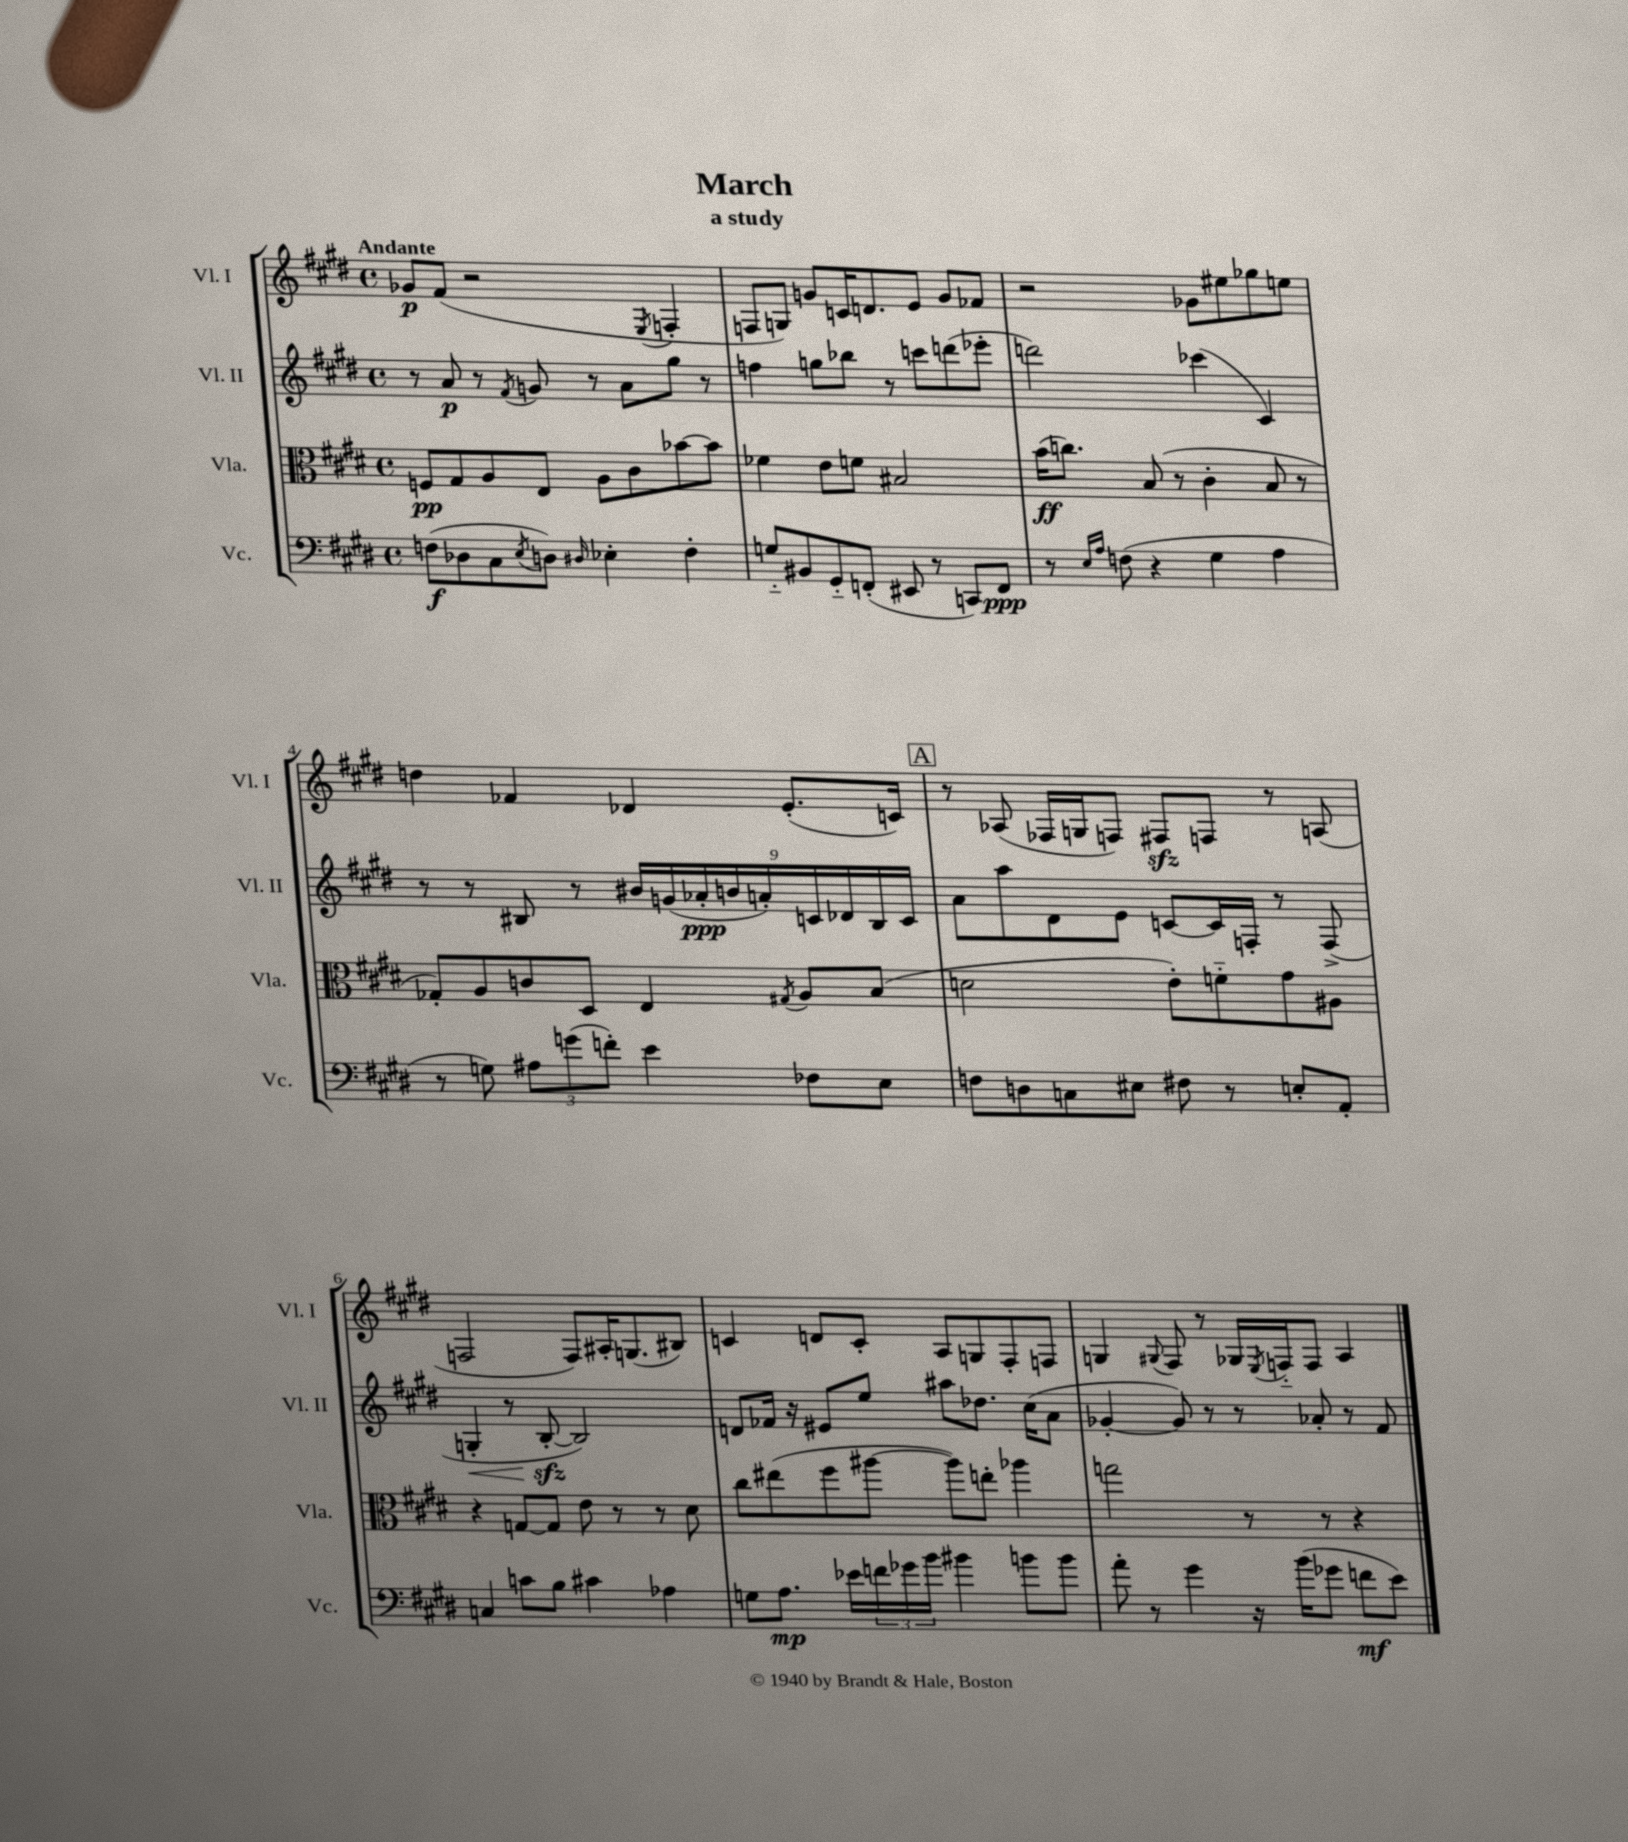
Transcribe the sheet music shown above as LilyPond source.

\header { title = "March" subtitle = "a study" }
<<
\new StaffGroup <<
\new Staff = "s0" \with { instrumentName = "Vl. I" shortInstrumentName = "Vl. I" } {
    \clef treble \key e \major \defaultTimeSignature \time 4/4 \tempo "Andante"
    ges'8\p fis'8( r2 \acciaccatura { e8 } f4-. |
    f8 g8) g'8 c'16 d'8. e'8 g'8 fes'8 |
    r2 ges'8 eis''8 ges''8 e''8 |
    d''4 fes'4 des'4 e'8.-.( c'16) |
    \mark \markup { \box "A" } r8 aes8( fes16 g16 f8) fis8\sfz f8 r8 a8( |
    f2 f8) ais16-. g8.( bis8) |
    c'4 d'8 c'8-. a8 g8 fis8-. f8 |
    g4 \appoggiatura { gis8 } fis8 r8 ges16 \acciaccatura { e8 } f16-_ f8 a4 \bar "|." |
}
\new Staff = "s1" \with { instrumentName = "Vl. II" shortInstrumentName = "Vl. II" } {
    \clef treble \key e \major \defaultTimeSignature \time 4/4
    r8 a'8\p r8 \acciaccatura { fis'8 } g'8 r8 a'8 gis''8 r8 |
    f''4 g''8 bes''8 r8 c'''8 d'''8( ees'''8-. |
    d'''2) ces'''4( cis'4) |
    r8 r8 bis8 r8 \tuplet 9/8 { bis'16 g'16( aes'16-.\ppp b'16 a'16-.) c'16 des'16 bis16 c'16 } |
    \mark \markup { \box "A" } a'8 a''8 dis'8 e'8 c'8~ c'16 f16-. r8 f8->( |
    g4-.\< r8 b8~-.\sfz\! b2) |
    d'8 fes'16 r16 eis'8 e''8 ais''8 des''8. cis''16( a'8 |
    ges'4~-. ges'8) r8 r8 aes'8-. r8 fis'8 \bar "|." |
}
\new Staff = "s2" \with { instrumentName = "Vla." shortInstrumentName = "Vla." } {
    \clef alto \key e \major \defaultTimeSignature \time 4/4
    f8\pp gis8 a8 e8 a8 cis'8 bes'8~ bes'8 |
    fes'4 e'8 f'8 bis2 |
    b'16\ff( c''8.) b8( r8 cis'4-. b8 r8 |
    ges8-.) a8 c'8 dis8 e4 \acciaccatura { gis8 } a8 b8( |
    \mark \markup { \box "A" } d'2 e'8-.) f'8-_ gis'8 ais8 |
    r4 g8~ g8 e'8 r8 r8 dis'8 |
    cis''8 eis''8( fis''8 ais''8~ ais''8) e''8-. aes''4 |
    g''2 r8 r8 r4 \bar "|." |
}
\new Staff = "s3" \with { instrumentName = "Vc." shortInstrumentName = "Vc." } {
    \clef bass \key e \major \defaultTimeSignature \time 4/4
    f8\f( des8 cis8 \acciaccatura { e8 } d8) \grace { dis16 } ees4-. f4-. |
    g8-_ bis,8 gis,8-_ f,8-.( eis,8 r8 c,8) f,8\ppp |
    r8 \grace { e16 a16 } f8( r4 gis4 a4 |
    r8 g8) \tuplet 3/2 { ais8 g'8( f'8-.) } e'4 fes8 e8 |
    \mark \markup { \box "A" } f8 d8 c8 eis8 fis8 r8 e8-. a,8-. |
    c4 c'8 b8 cis'4 aes4 |
    g8 a8.\mp ees'16 \tuplet 3/2 { f'16 ges'16 b'16 } bis'4 b'8 b'8 |
    a'8-. r8 gis'4 r16 b'16( ges'8 f'8\mf e'8) \bar "|." |
}
>>
>>
